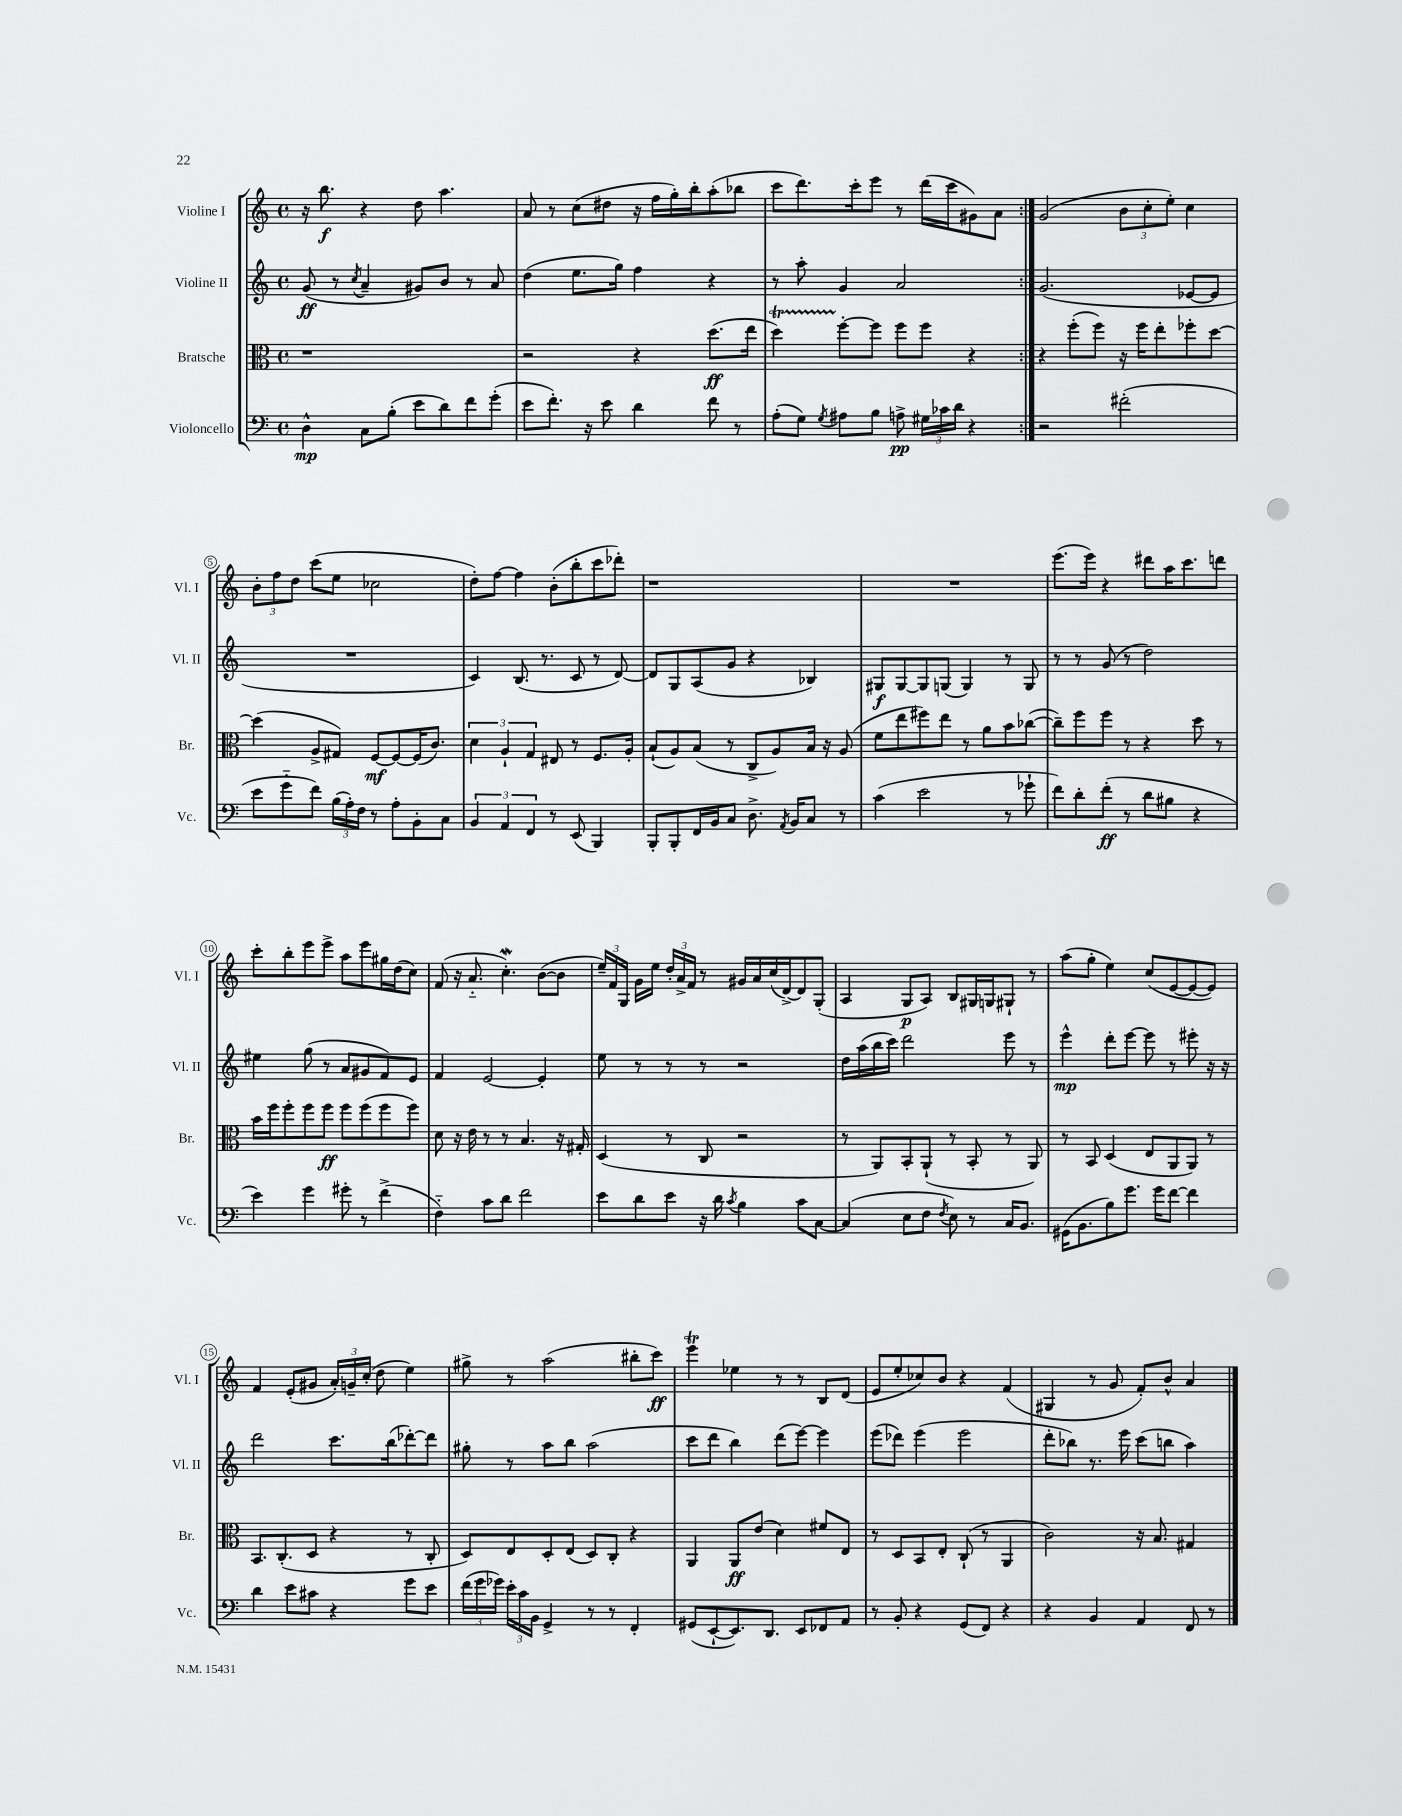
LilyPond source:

<<
\new StaffGroup <<
\new Staff = "s0" \with { instrumentName = "Violine I" shortInstrumentName = "Vl. I" } {
    \clef treble \key c \major \defaultTimeSignature \time 4/4
    \autoBeamOff \repeat volta 2 { r16 b''8.\f r4 d''8 a''4. |
    a'8 r8 c''8[( dis''8] r16 f''16[ g''16-.) b''16-. a''8-.( bes''8] |
    c'''8[ d'''8.) c'''16-. e'''8] r8 d'''16[( c'''16 gis'8) a'8] | }
    g'2( \tuplet 3/2 { b'8[ c''8-. e''8]-.) } c''4 |
    \tuplet 3/2 { b'8[-. f''8 d''8] } c'''8[( e''8] ces''2 |
    d''8[-.) f''8]~ f''4 b'8[-.( b''8-. c'''8 des'''8]-.) |
    r1 |
    R1 |
    e'''8.[( e'''16]) r4 dis'''8[ a''16 c'''8. d'''8] |
    c'''8[-. b''8-. e'''8 e'''8]-> a''8[ e'''8 gis''16 d''16( c''8]) |
    f'8( r16 a'8.-_ c''4.-.\mordent) b'8[~( b'8] |
    \tuplet 3/2 { e''16[--) f'16 g16] } g'16[ e''16] \tuplet 3/2 { d''16[-. a'16-> f'16] } r8 gis'16[ a'16 c''16( d'16~->) d'8 g8]-.( |
    a4 g8[\p a8]) b8[ gis16 g16 gis8]-! r8 |
    a''8[( g''8]-. e''4) c''8[( e'8~ e'8~ e'8]) |
    f'4 e'8[-.( gis'8] \tuplet 3/2 { a'16[-.) g'16-- c''16]-.( } d''8 e''4) |
    gis''8-> r8 a''2( bis''8[-. c'''8]\ff) |
    e'''4\trill ees''4 r8 r8 b8[ d'8]( |
    e'8[ e''8-. ces''8) b'8] r4 f'4( |
    gis4 r8 g'8 f'8[-.) b'8]-^ a'4 \bar "|." |
}
\new Staff = "s1" \with { instrumentName = "Violine II" shortInstrumentName = "Vl. II" } {
    \clef treble \key c \major \defaultTimeSignature \time 4/4
    \autoBeamOff \repeat volta 2 { g'8\ff( r8 \acciaccatura { c''8 } a'4-- gis'8[) b'8] r8 a'8 |
    d''4( e''8.[ g''16]) f''4 r4 |
    r8 a''8-. g'4 a'2 | }
    g'2.( ees'8[~ ees'8] |
    R1 |
    c'4) b8.( r8. c'8 r8 d'8~) |
    d'8[ g8 a8( g'8] r4 bes4) |
    gis8[\f gis8~ gis8 g8]( g4) r8 g8 |
    r8 r8 g'8( r8 d''2) |
    eis''4 g''8( r8 a'8[ gis'8 f'8) e'8] |
    f'4 e'2~ e'4-. |
    e''8 r8 r8 r8 r2 |
    d''16[ a''16( b''16 c'''16]) d'''2 e'''8 r8 |
    e'''4-^\mp d'''8[-. e'''8]~ e'''8 r8 eis'''8-. r16 r16 |
    d'''2 c'''8.[ b''16( des'''8~-.) des'''8] |
    gis''8-. r8 a''8[ b''8] a''2( |
    c'''8[ d'''8] b''4) d'''8[( e'''8]~) e'''4 |
    e'''8[( des'''8]) e'''4( e'''2 |
    d'''8[-. bes''8]) r8. e'''16 c'''8[( b''8] a''4) \bar "|." |
}
\new Staff = "s2" \with { instrumentName = "Bratsche" shortInstrumentName = "Br." } {
    \clef alto \key c \major \defaultTimeSignature \time 4/4
    \autoBeamOff \repeat volta 2 { r1 |
    r2 r4 d''8.[\ff( e''16] |
    d''4\startTrillSpan) f''8[~-.\stopTrillSpan f''8] f''8[ f''8] r4 | }
    r4 f''8[-.( f''8]) r16 f''16[ e''8-. fes''8-. d''8]~ |
    d''4( a8[-> gis8]) f8[~\mf f8~ f16( c'8.]) |
    \tuplet 3/2 { d'4 a4-! g4 } eis8 r8 f8.[ a16]-. |
    b8[-!( a8) b8]( r8 c8[-> a8) b16] r16 a8( |
    f'8[ e''8 fis''8) e''8] r8 a'8[ b'8 ces''8]~( |
    ces''8[--) f''8 f''8] r8 r4 d''8 r8 |
    b'16[ f''16 f''8-. f''8 f''8]\ff f''8[ f''8( f''8 f''8]) |
    d'8 r16 e'16 r8 r8 b4. r16 gis16-. |
    d4( r8 c8 r2 |
    r8 a,8[) b,8-. a,8]-!( r8 b,8-. r8 a,8) |
    r8 b,8 d4( e8[ a,8 a,8]) r8 |
    b,8.[ c8.-.( d8] r4 r8 c8-. |
    d8[) e8 d8-. e8]( d8[) c8]-. r4 |
    a,4 a,8[\ff e'8]( d'4) fis'8[ e8] |
    r8 d8[ b,8 e8]-. c8-!( r8 a,4 |
    c'2) r16 b8. gis4 \bar "|." |
}
\new Staff = "s3" \with { instrumentName = "Violoncello" shortInstrumentName = "Vc." } {
    \clef bass \key c \major \defaultTimeSignature \time 4/4
    \autoBeamOff \repeat volta 2 { d4-^\mp c8[ b8]-.( e'8[ d'8) f'8 g'8]-.( |
    e'8[ f'8.]-.) r16 e'8 d'4 f'8 r8 |
    a8[-.( g8]) \acciaccatura { g8 } ais8[ b8] a8->\pp \tuplet 3/2 { gis16[ ces'16 d'16] } r4 | }
    r2 fis'2-.( |
    e'8[ g'8-_ f'8]) \tuplet 3/2 { b16[( a16-.) f16] } r8 a8[-. b,8-. c8] |
    \tuplet 3/2 { b,4 a,4 f,4 } r8 e,8( b,,4) |
    b,,8[-. b,,8-. f,16 b,16 c8] d8.-> \acciaccatura { a,8 } b,16[ c8] r8 |
    c'4( e'2 r8 ges'8-! |
    f'8[) d'8-. f'8]-.\ff( r8 d'8[ bis8] r4 |
    e'4) g'4 gis'8-. r8 f'4->( |
    f4-_) c'8[ d'8] f'2 |
    e'8[ d'8 e'8] r16 d'16 \acciaccatura { c'8 } b4 c'8[ c8]~ |
    c4( e8[ f8] \acciaccatura { f8 } e8) r8 c16[ b,8.] |
    gis,16[( b,8. b8) g'8.] g'16[ f'8]~ f'4 |
    d'4 e'8[ cis'8] r4 g'8[ e'8] |
    \tuplet 3/2 { f'16[( g'16 ges'16]) } \tuplet 3/2 { e'16[-. c'16 b,16] } g,4-> r8 r8 f,4-. |
    gis,8[( e,8~-! e,8.) d,8.] e,8[ fes,8 a,8] |
    r8 b,8-. r4 g,8[( f,8]) r4 |
    r4 b,4 a,4 f,8 r8 \bar "|." |
}
>>
>>
\layout { \context { \Score \override BarNumber.stencil = #(make-stencil-circler 0.1 0.3 ly:text-interface::print) } }
